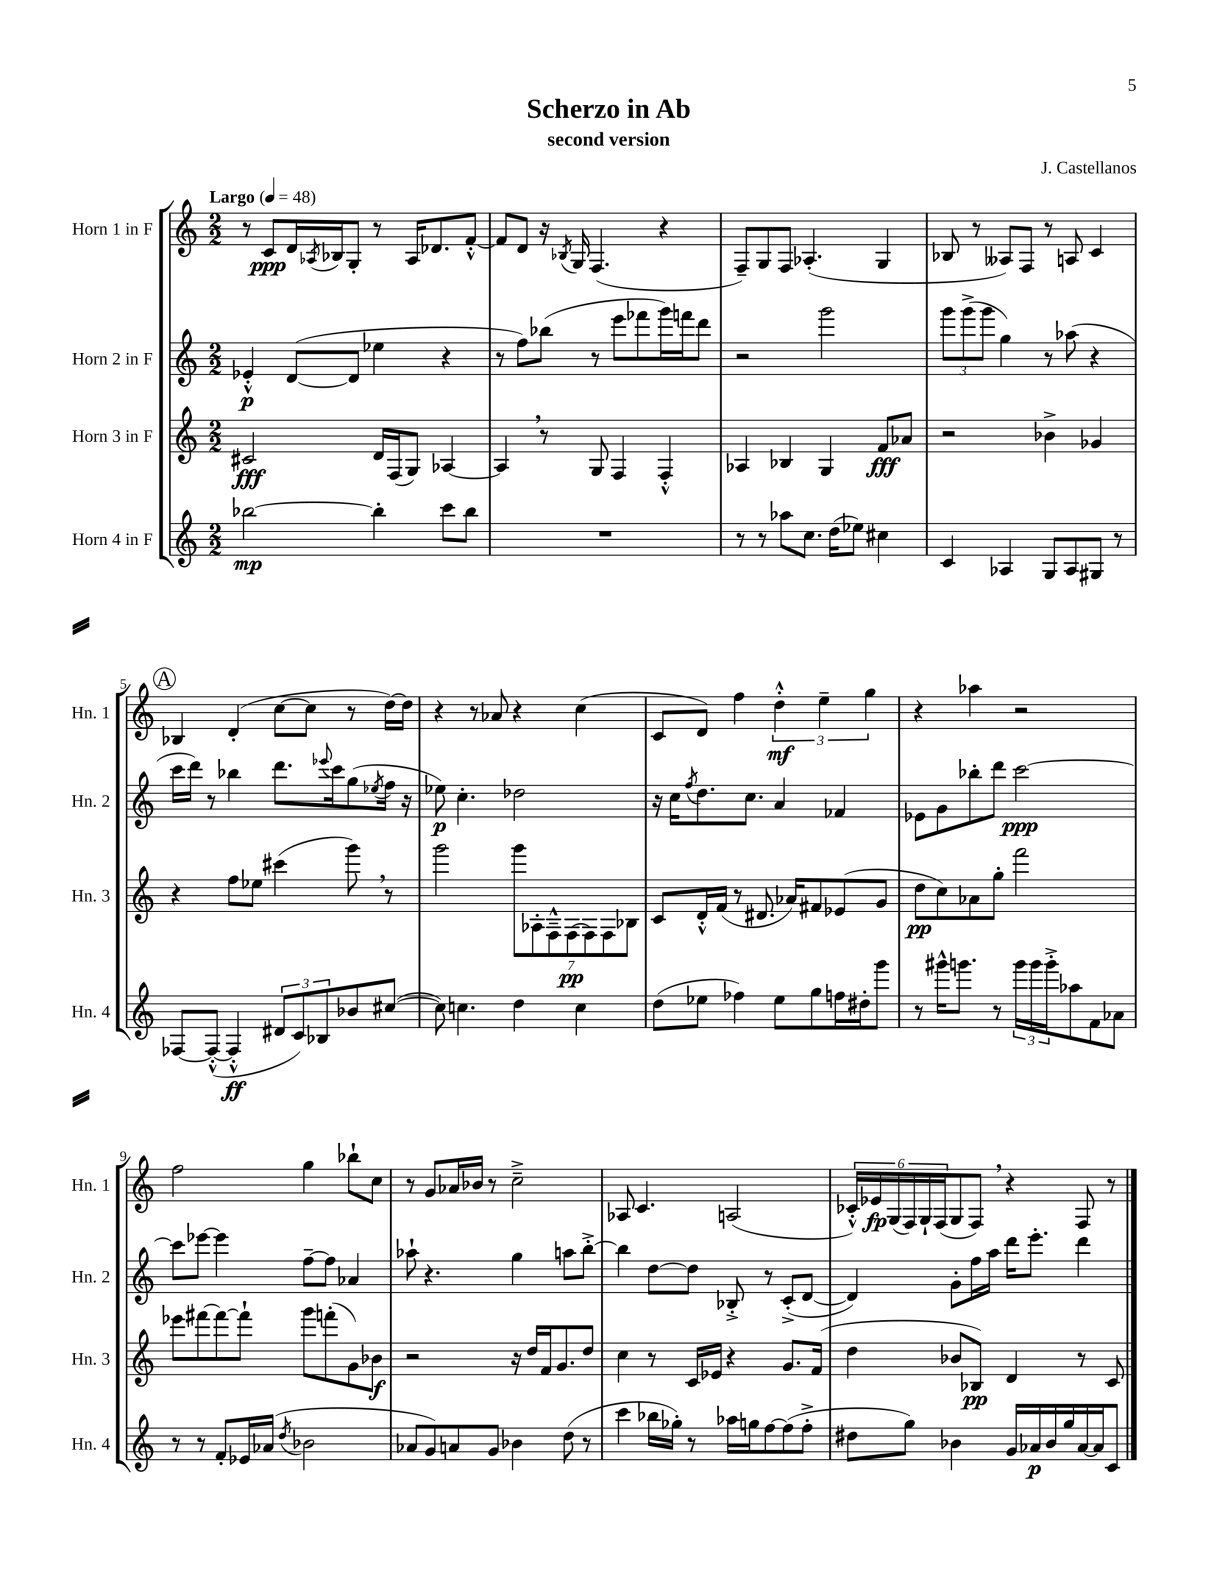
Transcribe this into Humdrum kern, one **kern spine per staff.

**kern	**kern	**kern	**kern
*staff4	*staff3	*staff2	*staff1
*clefG2	*clefG2	*clefG2	*clefG2
*k[]	*k[]	*k[]	*k[]
*M2/2	*M2/2	*M2/2	*M2/2
*MM48	*MM48	*MM48	*MM48
[2bb-	2c#	4e-'^^	8r
.	.	.	8c
.	.	([8d	16d
.	.	.	8qA-
.	.	.	16B-
.	.	8d]	8G'
4bb-']	16d	4ee-	8r
.	(16F	.	.
.	8G)	.	16A-
.	.	.	8.d-
8ccc	[4A-	4r	.
8bb-	.	.	[8f'^^
=	=	=	=
1r	4A-]	8r	8f]
.	.	8ff)	8d
.	8r	(8bb-	16r
.	.	.	8qB-
.	.	.	16G
.	8G	8r	(4.F
.	4F	8eee	.
.	.	8fff-	.
.	4F'^^	16ggg)	4r
.	.	16fff	.
.	.	8ddd	.
=	=	=	=
8r	4A-	2r	8F~)
8r	.	.	8G
8aa-	4B-	.	8F
8.cc	.	.	(4.A-'
.	4G	2ggg	.
(16dd	.	.	.
8ee-)	.	.	.
4cc#	8f	.	4G
.	8a-	.	.
=	=	=	=
4c	2r	12ggg	8B-
.	.	(12ggg^	.
.	.	.	8r
.	.	12ggg	.
4A-	.	4gg)	8A--)
.	.	.	8F
8G	4b-^	8r	8r
8A-	.	(8aa-	8A
8G#	4g-	4r	4c
8r	.	.	.
=	=	=	=
[8F-	4r	16ccc	4B-
.	.	16ddd)	.
(8F-'^^_	.	8r	.
4F-'^^]	8ff	4bb-	(4d'
.	8ee-	.	.
12d#	(4ccc#	8.ddd	[8cc
12c)	.	.	.
.	.	.	8cc]
12B-	.	.	.
.	.	8qqeee-	.
.	.	16ccc	.
8b-	8ggg)	(8gg	8r
.	.	8qee-	.
([8cc#	8r	16ff	[16dd)
.	.	16r	16dd]
=	=	=	=
8cc#])	2ggg	8ee-)	4r
4.cc	.	4.cc'	.
.	.	.	8r
.	.	.	8a-
4dd	14ggg	2dd-	4r
.	14A-'	.	.
.	14F~^^	.	.
.	(14F	.	.
4cc	.	.	(4cc
.	14F)	.	.
.	14F	.	.
.	14B-	.	.
=	=	=	=
(8dd	8c	16r	8c
.	.	16cc	.
.	.	8qff	.
8ee-	16d'^^	8.dd	8d)
.	(16f	.	.
4ff-)	8r	.	4ff
.	.	8.cc	.
.	8.d#	.	.
8ee-	.	4a	6dd'^^
.	16a-)	.	.
8gg	8f#	.	.
.	.	.	6ee~
16ff	(8e-	4f-	.
16dd#'	.	.	.
.	.	.	6gg
8ggg	8g	.	.
=	=	=	=
8r	8dd	8e-	4r
16ggg#^^	8cc)	8g	.
8.ggg	.	.	.
.	8a-	8bb-'	4aa-
8r	8gg'	8ddd	.
24ggg	2fff	[2ccc	2r
24ggg	.	.	.
24ggg'^	.	.	.
8aa-	.	.	.
8f	.	.	.
8a-	.	.	.
=	=	=	=
8r	8eee-	8ccc]	2ff
8r	[8fff#	[8eee-	.
8f'	8fff#_	4eee-]	.
16e-	8fff#`]	.	.
(16a-	.	.	.
8qdd	.	.	.
2b-	8ggg	[8ff~	4gg
.	(8fff'	8ff]	.
.	8g)	4a-	8bb-`
.	8b-	.	8cc
=	=	=	=
8a-	2r	8aa-`	8r
8g)	.	4.r	8g
8a	.	.	16a-
.	.	.	16b-
8g	.	.	8r
4b-	16r	4gg	2cc~^
.	16dd	.	.
.	16f	.	.
.	8.g	.	.
(8dd	.	8aa	.
8r	8dd	[8bb'^	.
=	=	=	=
4ccc	4cc	4bb]	8A-
.	.	.	4.c
16bb-	8r	[8dd	.
16gg-')	.	.	.
8r	16c	8dd]	.
.	16e-	.	.
16aa-	4r	8B-'^	(2A
16gg	.	.	.
[8ff	.	8r	.
(8ff]	8.g	(8c'^	.
8ff'^	.	[8d	.
.	(16f	.	.
=	=	=	=
8dd#	4dd	4d])	24c-'^^)
.	.	.	24e-
.	.	.	(24G
8gg)	.	.	24F)
.	.	.	24G`
.	.	.	(24F
4b-	8b-	8g'	8G
.	8B-)	16ff	8F)
.	.	16aa	.
16g	4d	16ddd	4r
16a-	.	8.eee'	.
16b-	.	.	.
16gg	.	.	.
[16a-	8r	4ddd	8F
16a-]	.	.	.
8c	8c	.	8r
==	==	==	==
*-	*-	*-	*-
